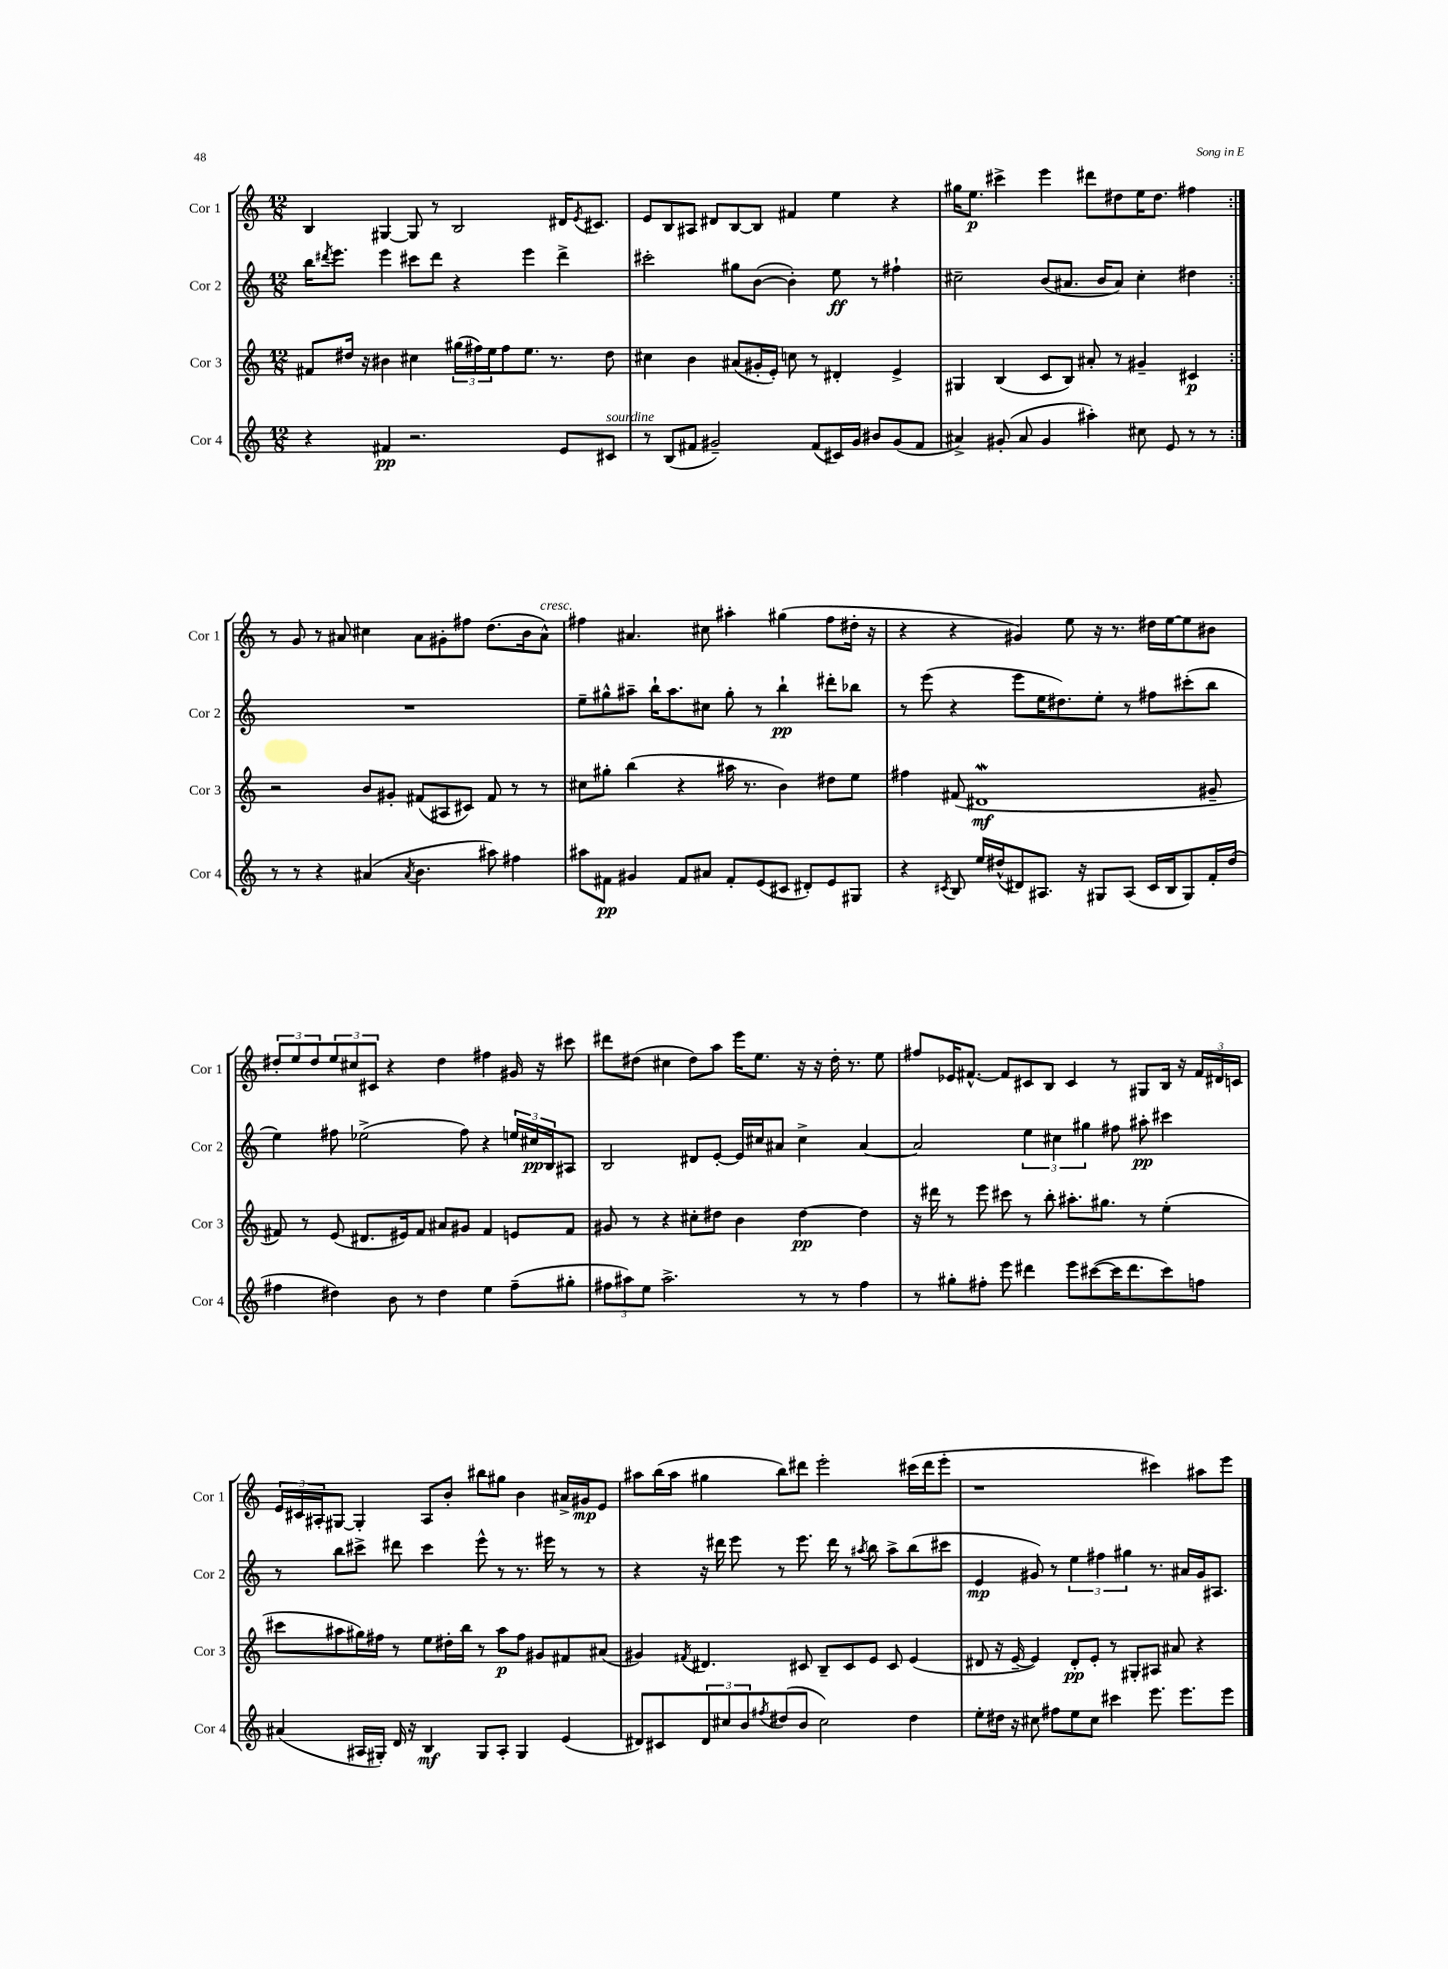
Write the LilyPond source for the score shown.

<<
\new StaffGroup <<
\new Staff = "s0" \with { instrumentName = "Cor 1" shortInstrumentName = "Cor 1" } {
    \clef treble \key c \major \numericTimeSignature \time 12/8
    \repeat volta 2 { b4 gis4~ gis8 r8 b2 dis'16 \acciaccatura { e'8 } cis'8. |
    e'8 b8 ais8 dis'8 b8~ b8 fis'4 e''4 r4 |
    gis''16 e''8.\p cis'''4-> e'''4 dis'''8 dis''8 e''16 dis''8. fis''4 | }
    r8 g'8 r8 ais'8 cis''4 ais'8 gis'8-. fis''8 d''8.( b'16 ais'8-^^\markup { \italic "cresc." }) |
    fis''4 ais'4. cis''8 ais''4-. gis''4( fis''8 dis''16-. r16 |
    r4 r4 gis'4) e''8 r16 r8. dis''16 e''16~ e''8 bis'8 |
    \tuplet 3/2 { dis''8-. e''8 dis''8 } \tuplet 3/2 { e''8 cis''8 cis'8 } r4 dis''4 fis''4 gis'16 r16 cis'''8 |
    dis'''8 dis''8( cis''4 dis''8) a''8 e'''16 e''8. r16 r16 dis''16-. r8. e''8 |
    fis''8 ees'16 fis'8.~-^ fis'8 cis'8 b8 cis'4 r8 gis8 b16 r16 \tuplet 3/2 { fis'16 dis'16 c'16 } |
    \tuplet 3/2 { e'16 cis'16 ais16-. } gis8~ gis4-. ais8 b'8-. bis''8 gis''8 b'4 ais'16-> gis'16\mp e'8 |
    ais''8 b''16( ais''16 gis''4 b''8) dis'''8 e'''2-. cis'''16( dis'''16 e'''8-. |
    r1 cis'''4) ais''8 e'''8 \bar "|." |
}
\new Staff = "s1" \with { instrumentName = "Cor 2" shortInstrumentName = "Cor 2" } {
    \clef treble \key c \major \numericTimeSignature \time 12/8
    \repeat volta 2 { b''16 \acciaccatura { dis'''8 } e'''8. e'''4 cis'''8 dis'''8 r4 e'''4 dis'''4-> |
    cis'''2-. gis''8 b'8~( b'4-.) e''8\ff r8 fis''4-! |
    cis''2-- b'8( ais'8. b'16 ais'8) cis''4-. dis''4 | }
    R1. |
    e''8-- gis''8-^ ais''8-- b''16-! ais''8. cis''8 gis''8-. r8 b''4-!\pp dis'''8-. bes''8 |
    r8 e'''8( r4 e'''8 e''16 dis''8.) e''8-. r8 fis''8 cis'''8-.( b''8 |
    e''4) fis''8 ees''2->( fis''8) r4 \tuplet 3/2 { e''16 cis''16\pp b16 } ais8 |
    b2 dis'8 e'8~-. e'16 cis''16 ais'8 cis''4-> ais'4~ |
    ais'2 \tuplet 3/2 { e''4 cis''4 gis''4 } fis''8 ais''8-.\pp cis'''4 |
    r8 b''8 cis'''8-> dis'''8 cis'''4 e'''8-^ r8 r8. eis'''16 r8 r8 |
    r4 r16 dis'''16 e'''8 r8 e'''8. dis'''16 r8 \acciaccatura { ais''8 } b''8 ais''8-> b''8( cis'''8 |
    e'4\mp gis'8) r8 \tuplet 3/2 { e''4 fis''4 gis''4 } r8. ais'16 gis'16 ais8. \bar "|." |
}
\new Staff = "s2" \with { instrumentName = "Cor 3" shortInstrumentName = "Cor 3" } {
    \clef treble \key c \major \numericTimeSignature \time 12/8
    \repeat volta 2 { fis'8 dis''16 r16 bis'4 cis''4 \tuplet 3/2 { gis''16( fis''16) e''16 } fis''8 e''8. r8. dis''8 |
    cis''4 b'4 ais'8( gis'16-. e'16-.) c''8 r8 dis'4-. e'4-> |
    gis4 b4( c'8 b8) ais'8-. r8 gis'4-- cis'4\p | }
    r2 b'8 gis'8-. fis'8( ais8 cis'8) fis'8 r8 r8 |
    cis''8 gis''8-. b''4( r4 ais''16 r8. b'4) dis''8 e''8 |
    fis''4 fis'8( dis'1\mordent\mf gis'8-- |
    fis'8) r8 e'8( dis'8. eis'16) fis'8 ais'8 gis'8 fis'4 e'8 fis'8 |
    gis'8 r8 r4 cis''8-. dis''8 b'4 dis''4~\pp dis''4 |
    r16 dis'''16 r8 e'''8 cis'''8 r8 b''8-. ais''8.-. gis''8. r8 e''4-.( |
    cis'''8 ais''8 gis''16) fis''16 r8 e''8 dis''16-. b''16 r8 ais''8\p fis''8 gis'8 fis'8 ais'8( |
    gis'4) \acciaccatura { fis'8 } dis'4. cis'8 b8-- cis'8 e'8 cis'8 e'4( |
    dis'8 r16 e'16~-- e'4) dis'8-.\pp e'8-. r8 gis8-. ais8 ais'8 r4 \bar "|." |
}
\new Staff = "s3" \with { instrumentName = "Cor 4" shortInstrumentName = "Cor 4" } {
    \clef treble \key c \major \numericTimeSignature \time 12/8
    \repeat volta 2 { r4 fis'4\pp r2. e'8 cis'8^\markup { \italic "sourdine" } |
    r8 b8( fis'8 gis'2--) fis'8( cis'16) gis'16 bis'8 gis'8( fis'8 |
    ais'4->) gis'8-.( ais'8 gis'4 ais''4-.) cis''8 e'8 r8 r8 | }
    r8 r8 r4 ais'4( \acciaccatura { ais'8 } b'4. ais''8) fis''4 |
    ais''8 fis'8\pp gis'4 fis'8 ais'8 fis'8-. e'8( cis'8 dis'8-.) e'8 gis8 |
    r4 \acciaccatura { cis'8 } b8 e''16 dis''16-^( dis'8) ais8. r16 gis8 ais8( cis'16 b16 gis8) f'16-. dis''16( |
    fis''4 dis''4) b'8 r8 dis''4 e''4 fis''8--( gis''8-. |
    \tuplet 3/2 { fis''8 ais''8) e''8 } ais''2.-> r8 r8 fis''4 |
    r8 gis''8-. fis''8-. e'''8 dis'''4 e'''8 cis'''8~( cis'''16 dis'''8. cis'''8) f''8 |
    ais'4( ais16 gis16-.) d'16 r16 b4\mf gis8 ais8-. gis4 e'4( |
    dis'8) cis'8 \tuplet 3/2 { dis'8 cis''8 b'8 } \acciaccatura { fis''8 } dis''8( b'8 cis''2) dis''4 |
    e''8-. dis''16 r16 cis''8 fis''8 e''8 cis''8 cis'''4 e'''8. e'''8. e'''8 \bar "|." |
}
>>
>>
\layout { \context { \Score \remove "Bar_number_engraver" } }
